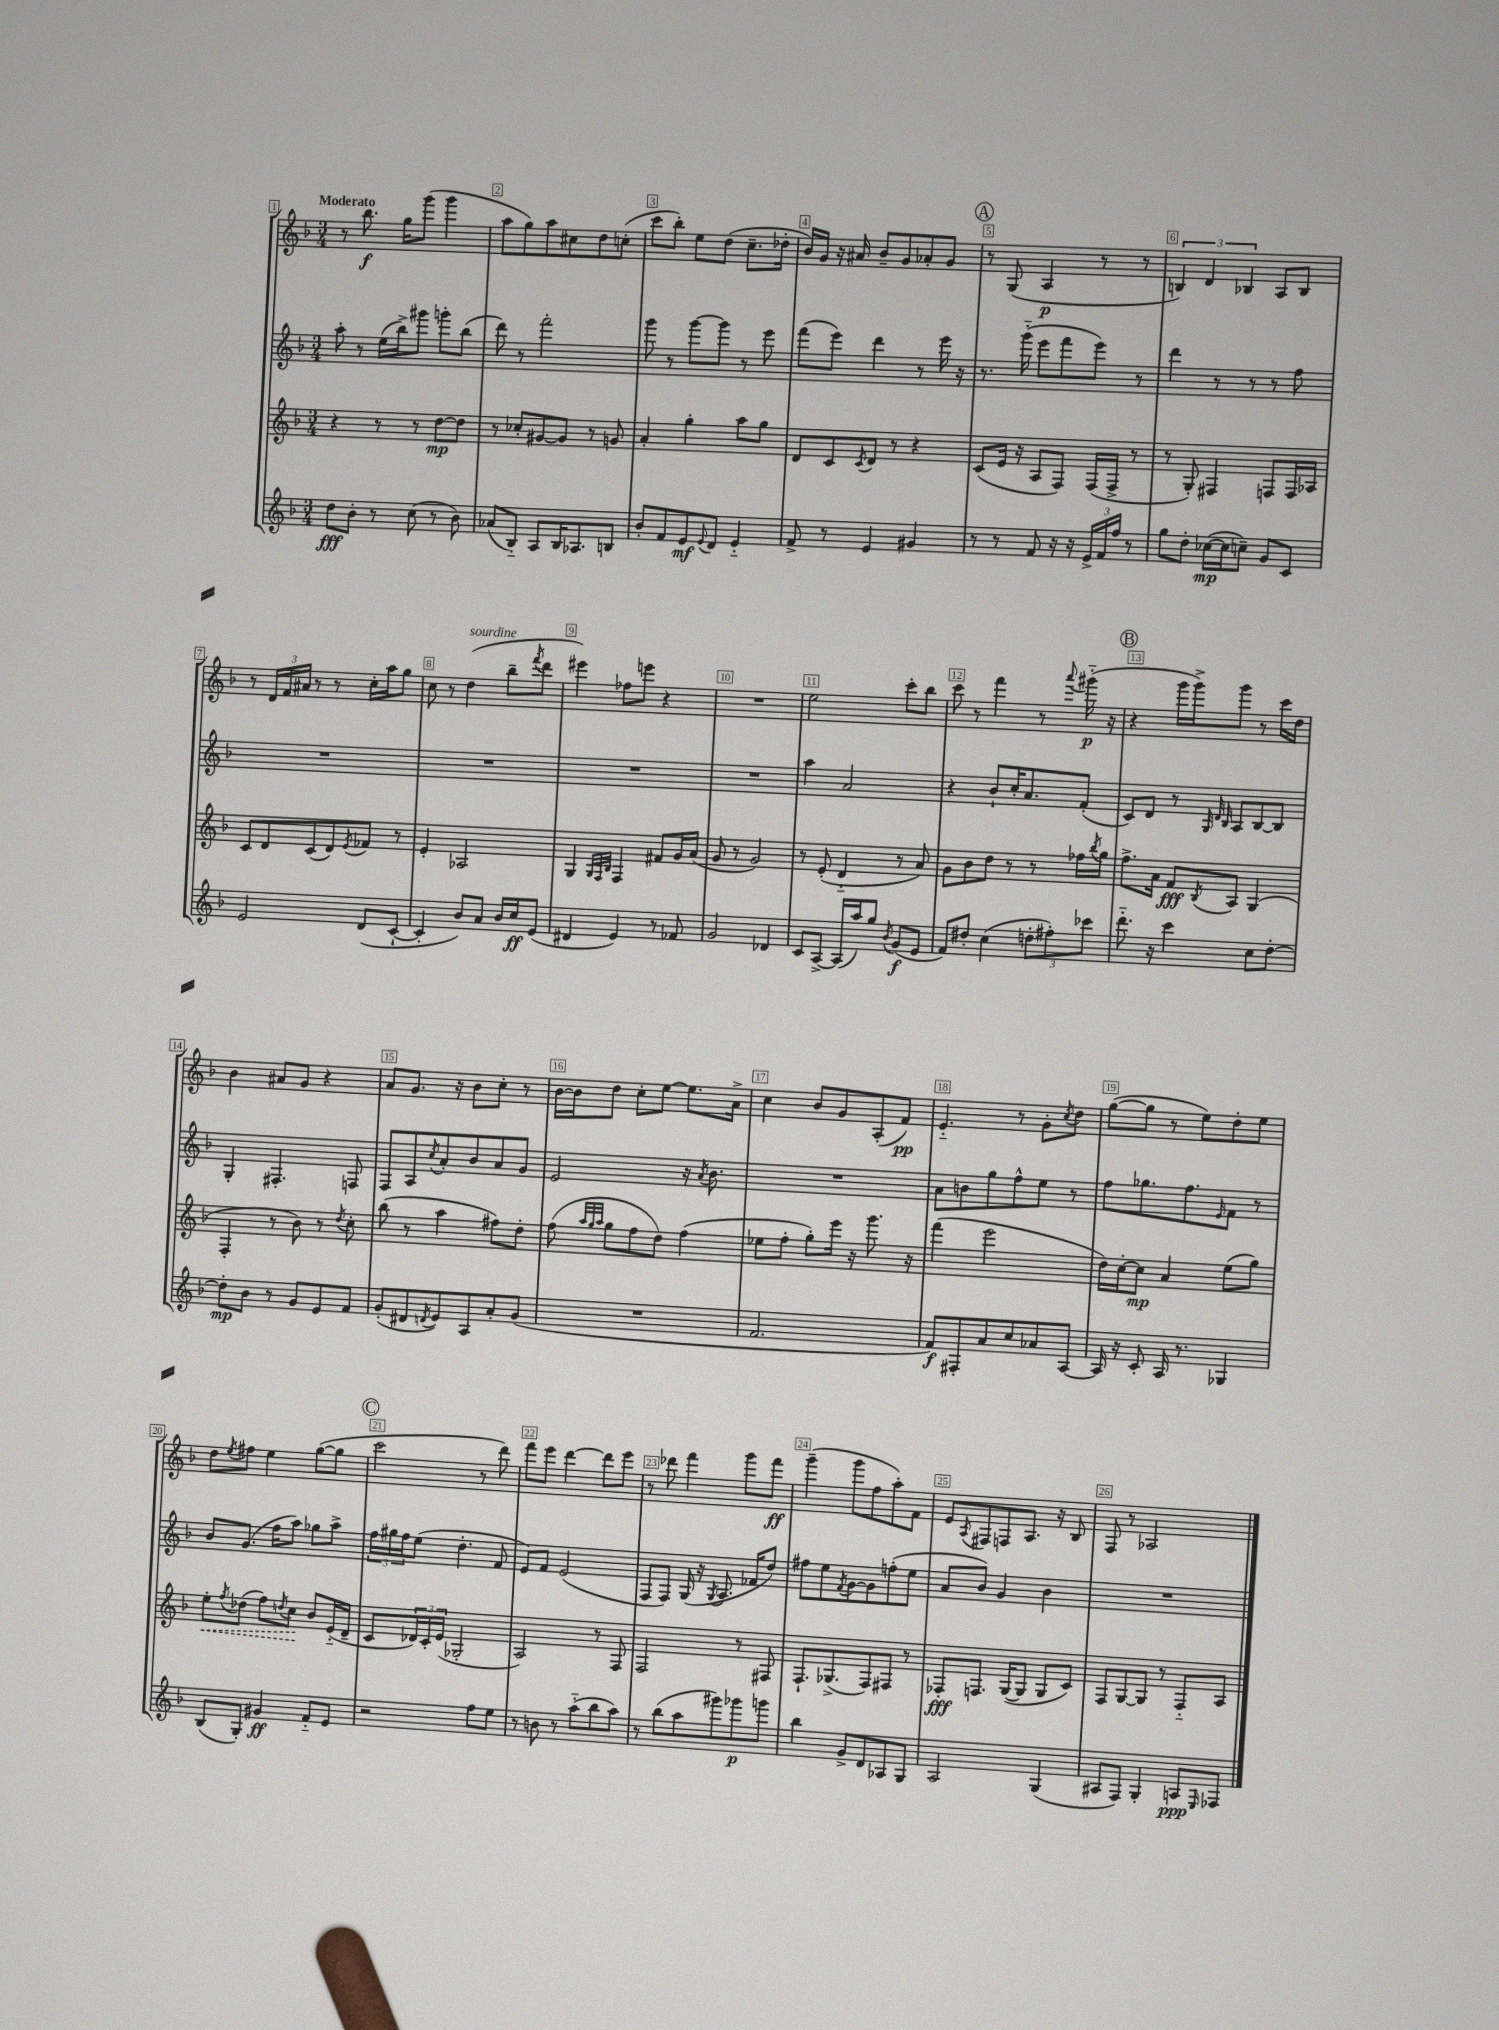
<<
\new StaffGroup <<
\new Staff = "s0" {
    \clef treble \key f \major \numericTimeSignature \time 3/4 \tempo "Moderato"
    r8 bes''8.\f g''16 g'''8( g'''4 |
    a''8 g''8) a''8 cis''8 d''8 c''8-.( |
    c'''8 bes''8-.) e''8 d''8( c''8.-- des''16-. |
    bes'16) g'16 r16 ais'16 bes'8-- g'8 aes'8-. g'8 |
    \mark \markup { \circle "A" } r8 g8( a4\p r8 r8 |
    \tuplet 3/2 { b4) d'4 bes4 } a8 bes8 |
    r8 \tuplet 3/2 { d'16 f'16 ais'16 } r8 r8 c''16-. a''16 g''8 |
    c''8 r8 d''4^\markup { \italic "sourdine" }( bes''8-- \acciaccatura { f'''8 } d'''8 |
    eis'''4) fes''8 e'''8 r4 |
    R2. |
    e''2 c'''8-. bes''8 |
    c'''8 r8 f'''4 r8 \appoggiatura { a'''8 } gis'''16-_\p( r16 |
    \mark \markup { \circle "B" } r4 g'''16 g'''16->) g'''8 r8 c'''16 d''16 |
    bes'4 ais'8 g'8 r4 |
    a'8 g'8. r16 bes'8 c''8-. r8 |
    bes'16~ bes'16 d''8 c''8-. e''8~ e''8. a'16-> |
    c''4 bes'8 g'8 a8-.( f'8\pp) |
    e'4.-_ r8 g'8-. \acciaccatura { c''8 } d''8 |
    g''8~( g''8 r8 e''8) d''8-. e''8 |
    d''8 \acciaccatura { e''8 } fis''8 e''4 g''8~( g''8 |
    \mark \markup { \circle "C" } c'''2 r8 d'''8) |
    f'''8 e'''8 d'''4~ d'''8 e'''8 |
    r8 des'''8 f'''4 g'''8 f'''8\ff |
    g'''4--( g'''8 f''8 a''8-.) f'8 |
    e'8 \acciaccatura { a8 } fis8 f8 a8. r16 bes8 |
    f8 r8 aes2 \bar "|." |
}
\new Staff = "s1" {
    \clef treble \key f \major \numericTimeSignature \time 3/4
    a''8-. r8 e''16( bes''16->) gis'''8 g'''8-. bes''8( |
    d'''8) r8 f'''2-. |
    g'''8 r8 g'''8~ g'''8 r8 e'''8 |
    f'''8( e'''8) d'''4 r8 e'''16 r16 |
    \mark \markup { \circle "A" } r8. g'''16-_( e'''8 f'''8 e'''8) r8 |
    d'''4 r8 r8 r8 f''8 |
    R2. |
    R2. |
    R2. |
    R2. |
    a''4 a'2 |
    r4 bes'8-! c''16-. a'8. f'8-.( |
    \mark \markup { \circle "B" } c'8) d'8 r8 \grace { g32 d'32 bes32 } a8 bes8~ bes8 |
    g4-. fis4.-. f8 |
    f8 a8 \acciaccatura { c''8 } a'8-. bes'8 a'8 g'8 |
    e'2 r16 \acciaccatura { a'8 } bes'8. |
    R2. |
    a'8 b'8 g''8 f''8-^ e''8 r8 |
    f''8 ges''8. f''8. \grace { e'16 } f'8 r8 |
    bes'8 g'8.( f''16 a''8) ges''8 a''8-> |
    \mark \markup { \circle "C" } \tuplet 3/2 { f''16 gis''16 f''16 } e''8( d''4.-. f'8 |
    e'8) f'8 e'2( |
    f8 f8) g16( r16 \acciaccatura { g8 } a8. fes'16 d''8) |
    fis''8 e''8 \acciaccatura { f'8 } g'8~ g'8 f''8-.( e''8 |
    a'8 bes'8) g'4 bes'4 |
    R2. \bar "|." |
}
\new Staff = "s2" {
    \clef treble \key f \major \numericTimeSignature \time 3/4
    r4 r8 r8 d''8~\mp d''8 |
    r8 ces''8-. gis'8~ gis'8 r8 g'8 |
    a'4-. g''4-. a''8 g''8 |
    d'8 c'8 \acciaccatura { c'8 } d'8 r8 r4 |
    \mark \markup { \circle "A" } c'8( e'16 r16 a8 f8) f16( f16-> r8 |
    r8 g8-.) fis4 f8 f16 aes16 |
    c'8 d'8 c'8( d'8) \acciaccatura { e'8 } fes'8 r8 |
    e'4-. aes2 |
    g4 \grace { g32 f32 bes32 } f4 fis'8 g'16 a'16( |
    g'8 r8 g'2) |
    r8 e'8-.( d'4-_ r8 a'8) |
    g'8 bes'8 d''8 r8 r8 fes''16 \acciaccatura { bes''8 } g''16 |
    \mark \markup { \circle "B" } f''8.-> a'16 f'8\fff \acciaccatura { bes8 } a8 g4( |
    f4-. r8 bes'8) r8 \acciaccatura { d''8 } c''8-. |
    bes''8( r8 a''4 fis''8) d''8-. |
    f''8( \grace { a''32 g''32 a''32 } g''8 f''8 d''8) f''4( |
    ees''8 f''8-. g''8-.) e'''16 r16 g'''8. r16 |
    f'''4( e'''2 |
    d''16) c''16~-. c''8\mp a'4 e''8( g''8) |
    \once \override Hairpin.style = #'dashed-line e''8-.\< \acciaccatura { f''8 } des''8( f''8) \acciaccatura { d''8 } c''8\! bes'8 e'16-_( d'16-- |
    \mark \markup { \circle "C" } c'8 \tuplet 3/2 { des'16) c'16-. e'16( } ges2-. |
    a2) r8 f8 |
    f2 r8 fis8 |
    f8.-! ges8.->( f8) fis8 r8 |
    fes8-.\fff f8. g16~( g8 g8 c'8) |
    f8 g8~ g8 r8 f8-_ a8 \bar "|." |
}
\new Staff = "s3" {
    \clef treble \key f \major \numericTimeSignature \time 3/4
    d''8\fff bes'8-. r8 c''8( r8 bes'8) |
    aes'8( bes8-_) a8 bes16 aes8. b8 |
    bes'8-. f'8 e'8\mf \appoggiatura { e'8 } d'8 e'4-_ |
    f'8-> r8 e'4 gis'4 |
    \mark \markup { \circle "A" } r8 r8 f'8 r16 r16 \tuplet 3/2 { e'16-> f'16 f''16 } r8 |
    g''8 d''8-. ces''16~\mp( ces''16 c''8--) g'8 c'8 |
    e'2 d'8( c'8~-! |
    c'4-. bes'8) a'8 bes'16 c''16\ff e'8( |
    dis'4 e'4) r8 fes'8 |
    g'2 des'4 |
    c'8 a8~-> a16( a''16) g''8 \acciaccatura { bes'8 } g'8\f( e'8 |
    f'8) dis''8-. c''4( \tuplet 3/2 { d''8-. fis''8-.) ces'''8 } |
    \mark \markup { \circle "B" } d'''8.-_ r16 c'''4 c''8 d''8~-. |
    d''8-.\mp bes'8 r8 g'8 e'8 f'8 |
    g'8-.( dis'8 \acciaccatura { d'8 } e'8) a8 a'8-. g'8( |
    R2. |
    f'2. |
    f'8\f) fis8-. a'8 c''8 aes'8 a8~ |
    a16 r16 c'8-. a16 r8. ges4 |
    bes8( g8-.) gis'4\ff f'8-_ e'8 |
    \mark \markup { \circle "C" } r2 f''8 e''8 |
    r8 b'8 r8 a''8-_( bes''8 a''8) |
    r8 bes''8( a''8 gis'''8) ges'''8\p g'''8 |
    bes''4 g'8-> d'8 aes8 g8 |
    a2 g4( |
    ais8 f8) g4-. a8\ppp \grace { e16 } fes8 \bar "|." |
}
>>
>>
\layout { \context { \Score \override BarNumber.break-visibility = ##(#f #t #t) barNumberVisibility = #all-bar-numbers-visible \override BarNumber.stencil = #(make-stencil-boxer 0.1 0.3 ly:text-interface::print) } }
